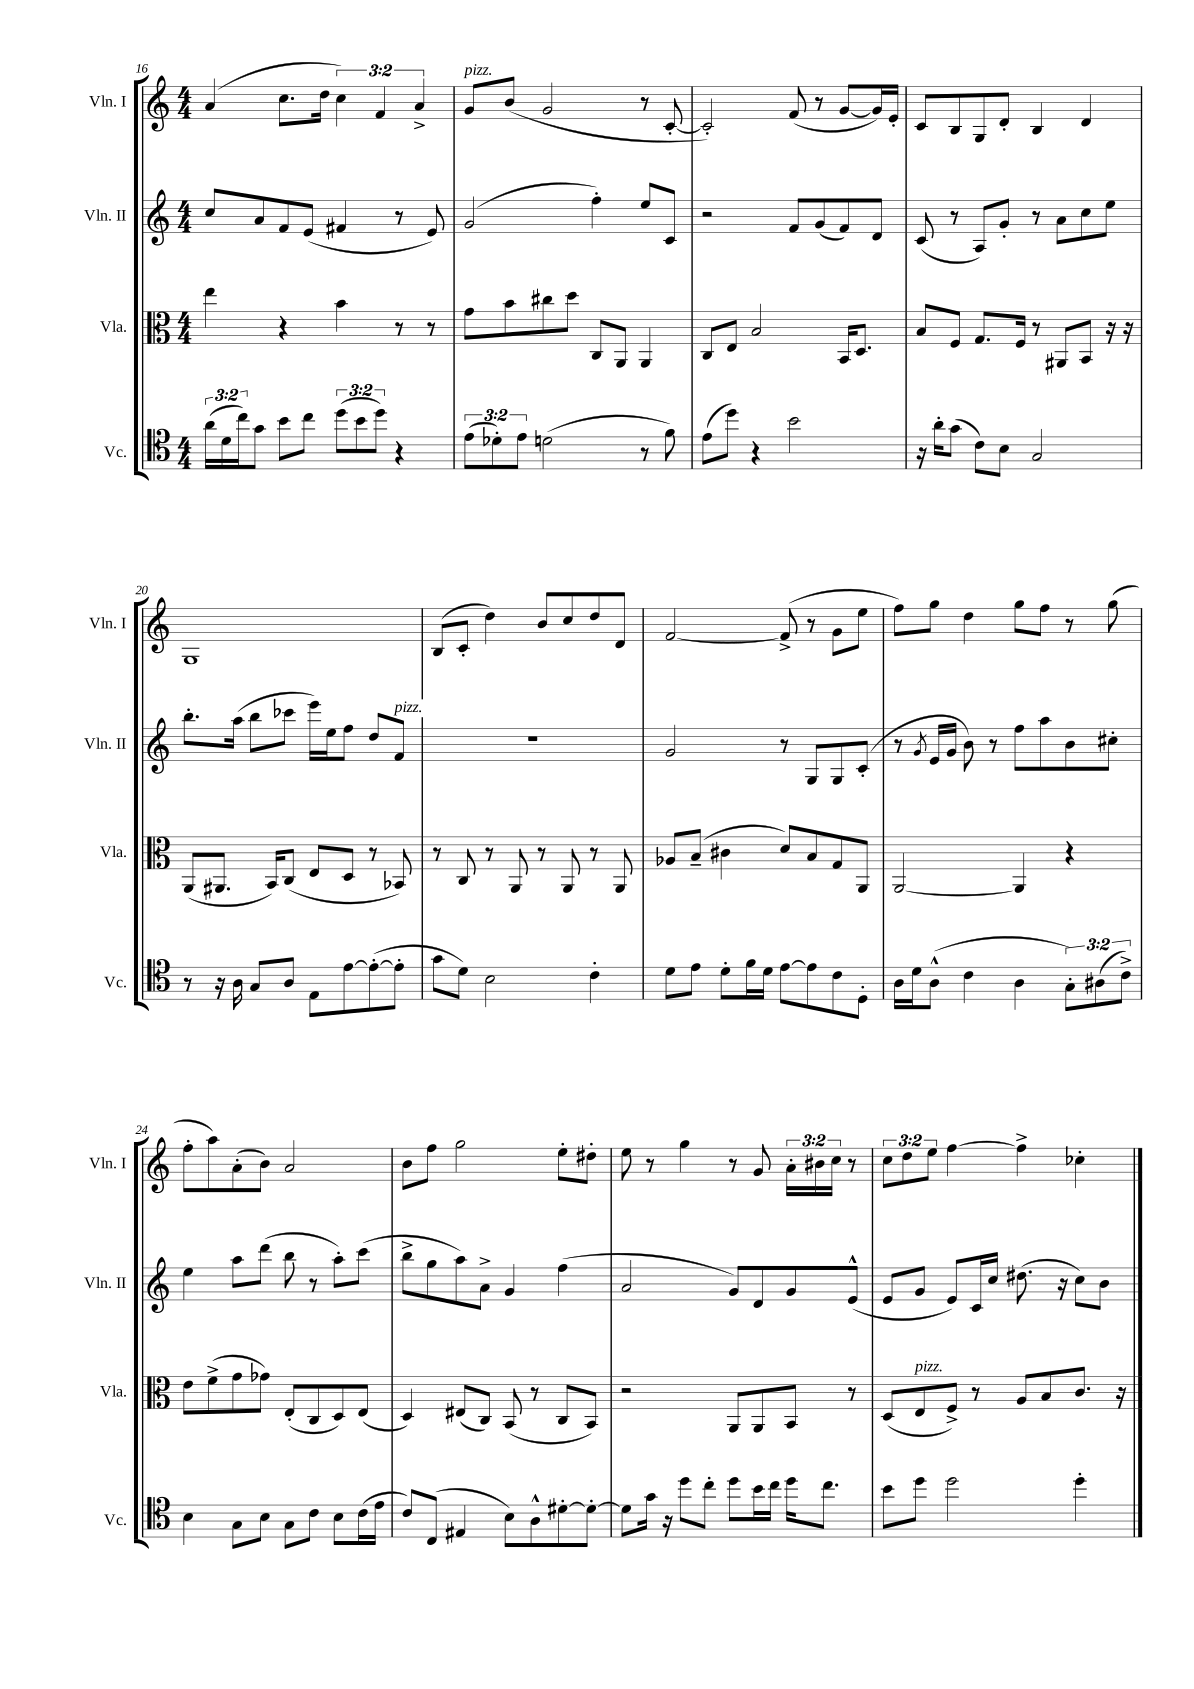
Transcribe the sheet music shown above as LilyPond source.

<<
\new StaffGroup <<
\new Staff = "s0" \with { instrumentName = "Vln. I" shortInstrumentName = "Vln. I" } {
    \clef treble \key c \major \numericTimeSignature \time 4/4 \override Staff.TupletNumber.text = #tuplet-number::calc-fraction-text
    a'4( c''8. d''16 \tuplet 3/2 { c''4) f'4 a'4-> } |
    g'8^\markup { \italic "pizz." } b'8( g'2 r8 c'8~-. |
    c'2-.) f'8( r8 g'8~ g'16) e'16-. |
    c'8 b8 g8 d'8-. b4 d'4 |
    g1 |
    b8( c'8-. d''4) b'8 c''8 d''8 d'8 |
    f'2~ f'8->( r8 g'8 e''8 |
    f''8) g''8 d''4 g''8 f''8 r8 g''8( |
    f''8-. a''8) a'8-.( b'8) a'2 |
    b'8 f''8 g''2 e''8-. dis''8-. |
    e''8 r8 g''4 r8 g'8 \tuplet 3/2 { a'16-. bis'16 c''16 } r8 |
    \tuplet 3/2 { c''8 d''8 e''8 } f''4~ f''4-> ces''4-. \bar "|." |
}
\new Staff = "s1" \with { instrumentName = "Vln. II" shortInstrumentName = "Vln. II" } {
    \clef treble \key c \major \numericTimeSignature \time 4/4
    c''8 a'8 f'8 e'8( fis'4 r8 e'8) |
    g'2( f''4-.) e''8 c'8 |
    r2 f'8 g'8( f'8) d'8 |
    c'8( r8 a8) g'8-. r8 a'8 c''8 e''8 |
    b''8.-. a''16( b''8 ces'''8 e'''16) e''16 f''8 d''8 f'8^\markup { \italic "pizz." } |
    r1 |
    g'2 r8 g8 g8 c'8-.( |
    r8 \acciaccatura { g'8 } e'16 g'16 b'8) r8 f''8 a''8 b'8 cis''8-. |
    e''4 a''8 d'''8( b''8 r8 a''8-.) c'''8( |
    b''8-> g''8 a''8) a'8-> g'4 f''4( |
    a'2 g'8) d'8 g'8 e'8-^( |
    e'8 g'8 e'8) c'16 c''16 dis''8.( r16 c''8) b'8 \bar "|." |
}
\new Staff = "s2" \with { instrumentName = "Vla." shortInstrumentName = "Vla." } {
    \clef alto \key c \major \numericTimeSignature \time 4/4
    e''4 r4 b'4 r8 r8 |
    g'8 b'8 cis''8 d''8 c8 a,8 a,4 |
    c8 e8 b2 b,16 d8. |
    b8 f8 g8. f16 r8 ais,8 b,8 r16 r16 |
    a,8( ais,8. b,16) c8( e8 d8 r8 bes,8) |
    r8 c8 r8 a,8 r8 a,8 r8 a,8 |
    aes8 b8--( cis'4 d'8) b8 g8 a,8 |
    a,2~ a,4 r4 |
    e'8 f'8->( g'8 ges'8) e8-.( c8 d8) e8( |
    d4) eis8( c8) b,8( r8 c8 b,8) |
    r2 a,8 a,8 b,8 r8 |
    d8( e8^\markup { \italic "pizz." } f8->) r8 a8 b8 c'8. r16 \bar "|." |
}
\new Staff = "s3" \with { instrumentName = "Vc." shortInstrumentName = "Vc." } {
    \clef tenor \key c \major \numericTimeSignature \time 4/4 \override Staff.TupletNumber.text = #tuplet-number::calc-fraction-text
    \tuplet 3/2 { a'16( d'16 c''16) } g'8 b'8 c''8 \tuplet 3/2 { d''8( b'8 d''8) } r4 |
    \tuplet 3/2 { e'8( des'8-.) e'8 } d'2( r8 f'8) |
    e'8( d''8) r4 b'2 |
    r16 a'16-. g'8( c'8) b8 g2 |
    r8 r16 a16 g8 a8 e8 e'8~ e'8~-.( e'8-. |
    g'8 d'8) b2 c'4-. |
    d'8 e'8 d'8-. f'16 d'16 e'8~ e'8 c'8 d8-. |
    a16 d'16 a8-^( c'4 a4 \tuplet 3/2 { g8-.) ais8( c'8->) } |
    b4 g8 b8 g8 c'8 b8 c'16( e'16 |
    c'8) c8( eis4 b8) a8-^ dis'8~-. dis'8~-. |
    dis'8 g'16 r16 d''8 c''8-. d''8 b'16 c''16 d''16 c''8. |
    b'8 d''8 d''2 d''4-. \bar "|." |
}
>>
>>
\layout { \context { \Score currentBarNumber = #16 } }
